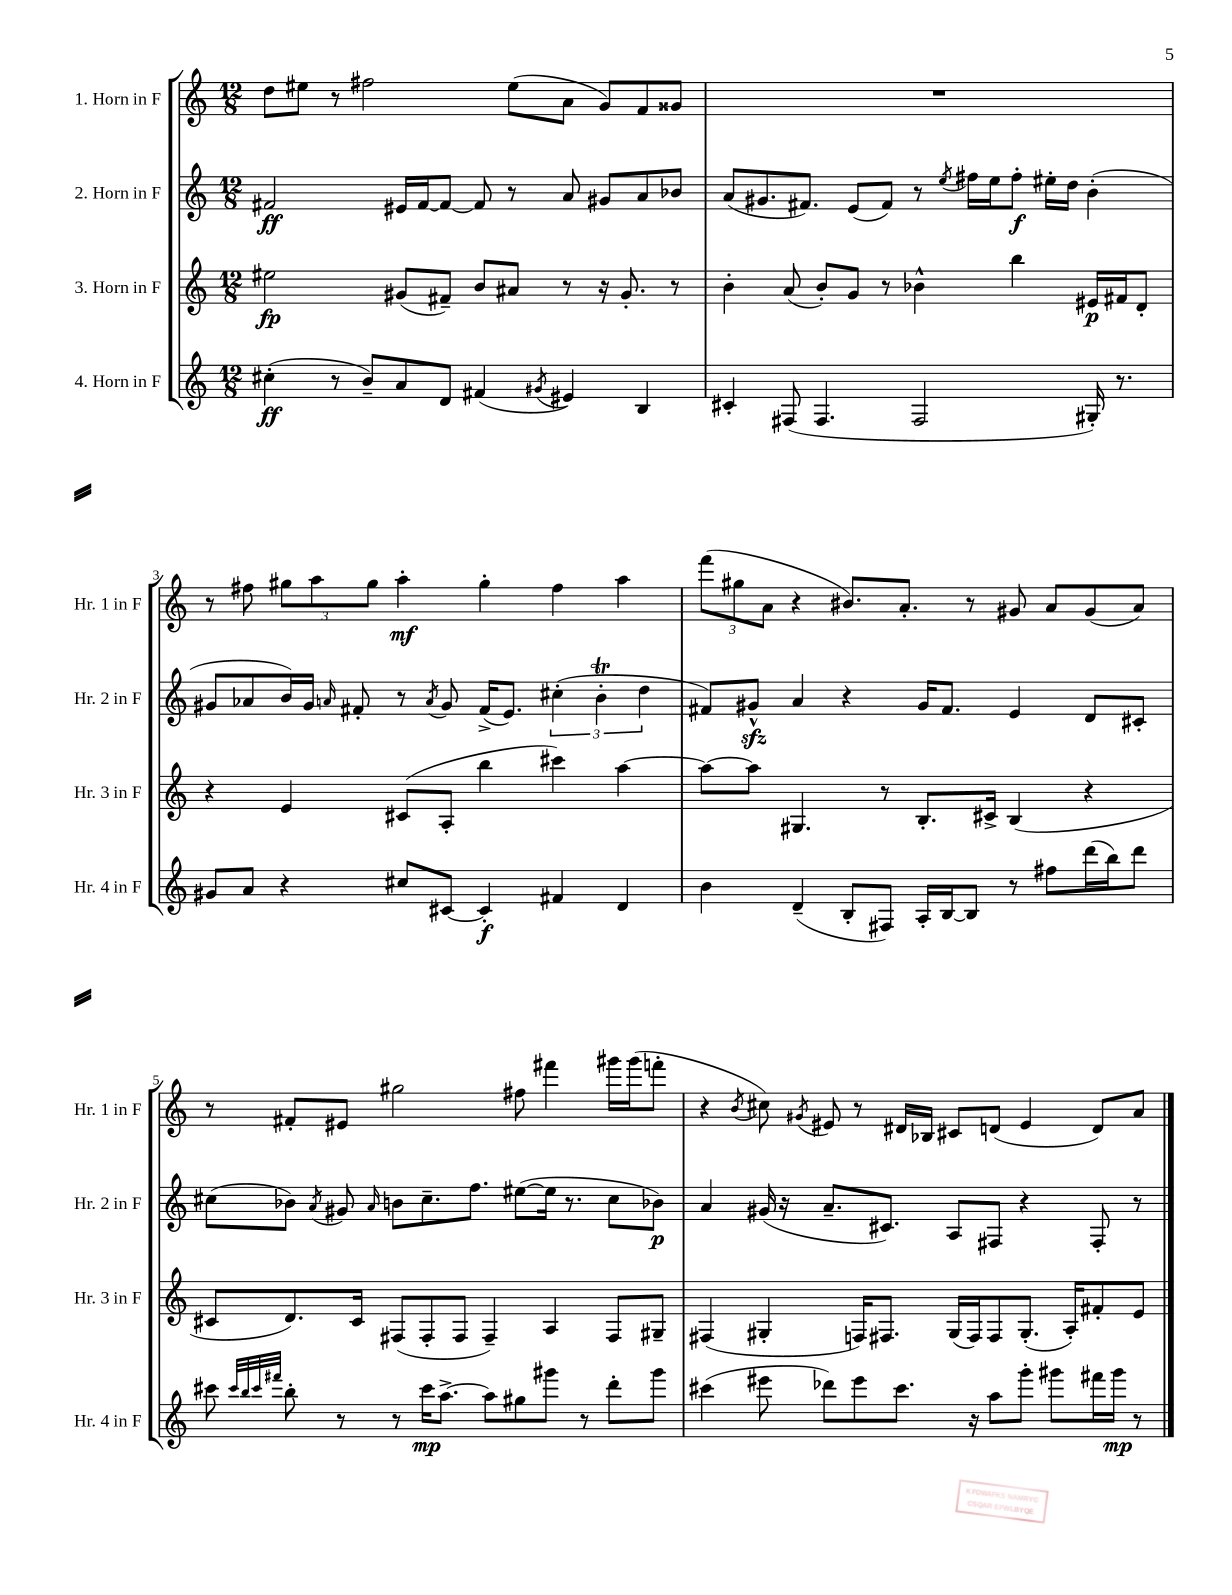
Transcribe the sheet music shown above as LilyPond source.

<<
\new StaffGroup <<
\new Staff = "s0" \with { instrumentName = "1. Horn in F" shortInstrumentName = "Hr. 1 in F" } {
    \clef treble \key c \major \numericTimeSignature \time 12/8
    \autoBeamOff d''8[ eis''8] r8 fis''2 eis''8[( a'8] g'8[) f'8 gisis'8] |
    R1. |
    r8 fis''8 \tuplet 3/2 { gis''8[ a''8 gis''8] } a''4-.\mf gis''4-. fis''4 a''4 |
    \tuplet 3/2 { f'''8[( gis''8 a'8] } r4 bis'8.[) a'8.]-. r8 gis'8 a'8[ gis'8( a'8]) |
    r8 fis'8[-. eis'8] gis''2 fis''8 fis'''4 gis'''16[ gis'''16( f'''8]-. |
    r4 \acciaccatura { b'8 } cis''8) \acciaccatura { gis'8 } eis'8 r8 dis'16[ bes16] cis'8[ d'8]( eis'4 d'8[) a'8] \bar "|." |
}
\new Staff = "s1" \with { instrumentName = "2. Horn in F" shortInstrumentName = "Hr. 2 in F" } {
    \clef treble \key c \major \numericTimeSignature \time 12/8
    \autoBeamOff fis'2\ff eis'16[ fis'16~ fis'8]~ fis'8 r8 a'8 gis'8[ a'8 bes'8] |
    a'8[( gis'8. fis'8.]) e'8[( fis'8]) r8 \acciaccatura { e''8 } fis''16[ e''16 fis''8]-.\f eis''16[-. d''16] b'4-.( |
    gis'8[ aes'8 b'16) gis'16] \grace { a'16 } fis'8-. r8 \acciaccatura { a'8 } gis'8 fis'16[->( e'8.]) \tuplet 3/2 { cis''4-.( b'4-.\trill d''4 } |
    fis'8[) gis'8]-^\sfz a'4 r4 gis'16[ fis'8.] e'4 d'8[ cis'8]-. |
    cis''8[( bes'8]) \acciaccatura { a'8 } gis'8 \grace { a'16 } b'8[ cis''8.-- f''8.] eis''8[~( eis''16] r8. cis''8[ bes'8]\p) |
    a'4 gis'16( r16 a'8.[-- cis'8.]) a8[ fis8] r4 fis8-. r8 \bar "|." |
}
\new Staff = "s2" \with { instrumentName = "3. Horn in F" shortInstrumentName = "Hr. 3 in F" } {
    \clef treble \key c \major \numericTimeSignature \time 12/8
    \autoBeamOff eis''2\fp gis'8[( fis'8]--) b'8[ ais'8] r8 r16 gis'8.-. r8 |
    b'4-. a'8( b'8[-.) g'8] r8 bes'4-^ b''4 eis'16[\p fis'16 d'8]-. |
    r4 e'4 cis'8[( a8]-. b''4 cis'''4) a''4~ |
    a''8[~ a''8] gis4. r8 b8.[-. cis'16]-> b4( r4 |
    cis'8[ d'8.) cis'16] fis8[( fis8-. fis8] fis4--) a4 fis8[ gis8]-- |
    fis4( gis4-. f16[) fis8.] gis16[( fis16) fis8 gis8.]-.( a16[-.) fis'8-. e'8] \bar "|." |
}
\new Staff = "s3" \with { instrumentName = "4. Horn in F" shortInstrumentName = "Hr. 4 in F" } {
    \clef treble \key c \major \numericTimeSignature \time 12/8
    \autoBeamOff cis''4-.\ff( r8 b'8[--) a'8 d'8] fis'4( \acciaccatura { gis'8 } eis'4) b4 |
    cis'4-. fis8( fis4. fis2 gis16-.) r8. |
    gis'8[ a'8] r4 cis''8[ cis'8]~ cis'4-.\f fis'4 d'4 |
    b'4 d'4--( b8[-. fis8]) a16[-. b16~ b8] r8 fis''8[ d'''16( b''16) d'''8] |
    cis'''8 \grace { cis'''32[ b''32 cis'''32 fis'''32] } b''8-. r8 r8 cis'''16[\mp a''8.]~-> a''8[ gis''8 gis'''8] r8 d'''8[-. gis'''8] |
    cis'''4( eis'''8 des'''8[) eis'''8 cis'''8.] r16 a''8[ g'''8]-. gis'''8[ fis'''16 gis'''16]\mp r8 \bar "|." |
}
>>
>>
